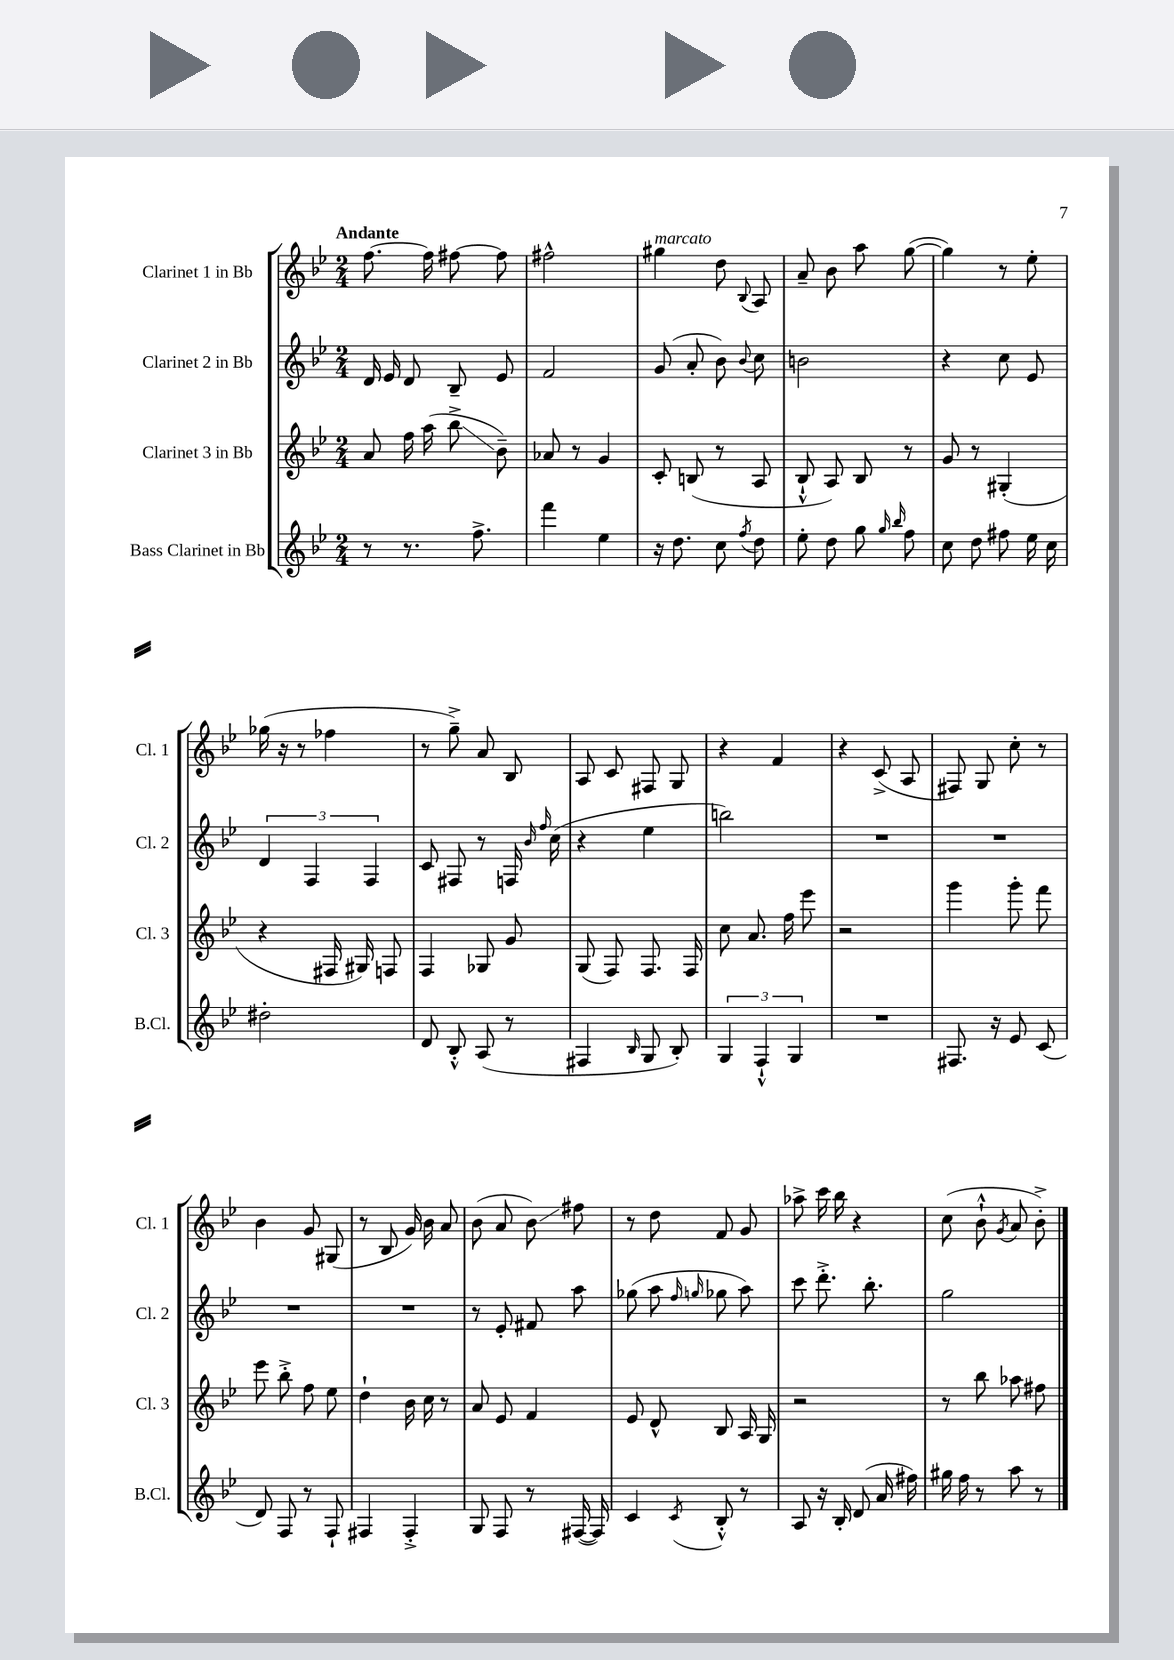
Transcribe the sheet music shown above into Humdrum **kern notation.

**kern	**kern	**kern	**kern
*staff4	*staff3	*staff2	*staff1
*clefG2	*clefG2	*clefG2	*clefG2
*k[b-e-]	*k[b-e-]	*k[b-e-]	*k[b-e-]
*M2/4	*M2/4	*M2/4	*M2/4
8r	8a/	16d/	[8.ff\
.	.	16e-/	.
8.r	16ff\	8d/	.
.	(16aa\	.	16ff\]
.	8bb-^\	8B-~/	[8ff#\
8.ff^\	.	.	.
.	8b-~\)	8e-/	8ff#\]
=	=	=	=
4fff\	8a-/	2f/	2ff#^^\
.	8r	.	.
4ee-\	4g/	.	.
=	=	=	=
16r	8c'/	(8g/	4gg#\
8.dd\	.	.	.
.	(8B/	8a'/	.
8cc\	8r	8b-\)	8dd\
8qff/	.	8qqb-/	8qqB-/
8dd\	8A/	8cc\	8A/
=	=	=	=
8ee-'\	8B-`^^/	2b\	8a~/
8dd\	8A/)	.	8b-\
8gg\	8B-/	.	8aa\
16qqgg/	.	.	.
16qqbb-/	.	.	.
8ff\	8r	.	([8gg\
=	=	=	=
8cc\	8g/	4r	4gg\])
8dd\	8r	.	.
8ff#\	(4G#'/	8cc\	8r
16ee-\	.	8e-/	8ee-'\
16cc\	.	.	.
=	=	=	=
2dd#'\	4r	6d/	(16gg-\
.	.	.	16r
.	.	.	8r
.	.	6F/	.
.	16F#/	.	4ff-\
.	16G#/)	.	.
.	.	6F/	.
.	8F/	.	.
=	=	=	=
8d/	4F/	8c/	8r
8B-'^^/	.	8F#/	8gg~^\)
(8A/	8G-/	8r	8a/
8r	8g/	16F/	8B-/
.	.	16qqb-/	.
.	.	16qqff/	.
.	.	(16cc\	.
=	=	=	=
4F#/	(8G/	4r	8A/
.	8F/)	.	8c/
16qqB-/	.	.	.
8G/	8.F/	4ee-\	8F#/
8B-'/)	.	.	8G/
.	16F/	.	.
=	=	=	=
6G/	8cc\	2bb\)	4r
.	8.a/	.	.
6F`^^/	.	.	.
.	.	.	4f/
.	16ff\	.	.
6G/	.	.	.
.	8eee-\	.	.
=	=	=	=
2r	2r	2r	4r
.	.	.	(8c^/
.	.	.	8A/
=	=	=	=
8.F#/	4ggg\	2r	8F#/)
.	.	.	8G/
16r	.	.	.
8e-/	8ggg'\	.	8cc'\
(8c/	8fff\	.	8r
=	=	=	=
8d/)	8eee-\	2r	4b-\
8F/	8bb-'^\	.	.
8r	8ff\	.	8g/
8F`/	8ee-\	.	(8G#/
=	=	=	=
4F#/	4dd`\	2r	8r
.	.	.	8B-/
4F#'^/	16b-\	.	16g/)
.	16cc\	.	16b-\
.	8r	.	8a/
=	=	=	=
8G/	8a/	8r	(8b-\
8F/	8e-/	8e-'/	8a/
8r	4f/	8f#/	8b-\)
([16F#/	.	8aa\	8ff#\
16F#/])	.	.	.
=	=	=	=
4c/	8e-/	(8gg-\	8r
.	8d^^/	8aa\	8dd\
.	.	16qqff/	.
8qc/	.	16qqgg/	.
8B-'^^/	8B-/	8gg-\	8f/
8r	16A/	8aa\)	8g/
.	16G/	.	.
=	=	=	=
8A/	2r	8ccc\	8aa-^\
16r	.	8.ddd'^\	16ccc\
16B-'/	.	.	16bb-\
(8d/	.	.	4r
.	.	8.bb-'\	.
16a/	.	.	.
16ff#\)	.	.	.
=	=	=	=
16gg#\	8r	2gg\	(8cc\
16ff\	.	.	.
8r	8bb-\	.	8b-`^^\
.	.	.	8qg/
8aa\	8aa-\	.	8a/
8r	8ff#\	.	8b-'^\)
==	==	==	==
*-	*-	*-	*-
